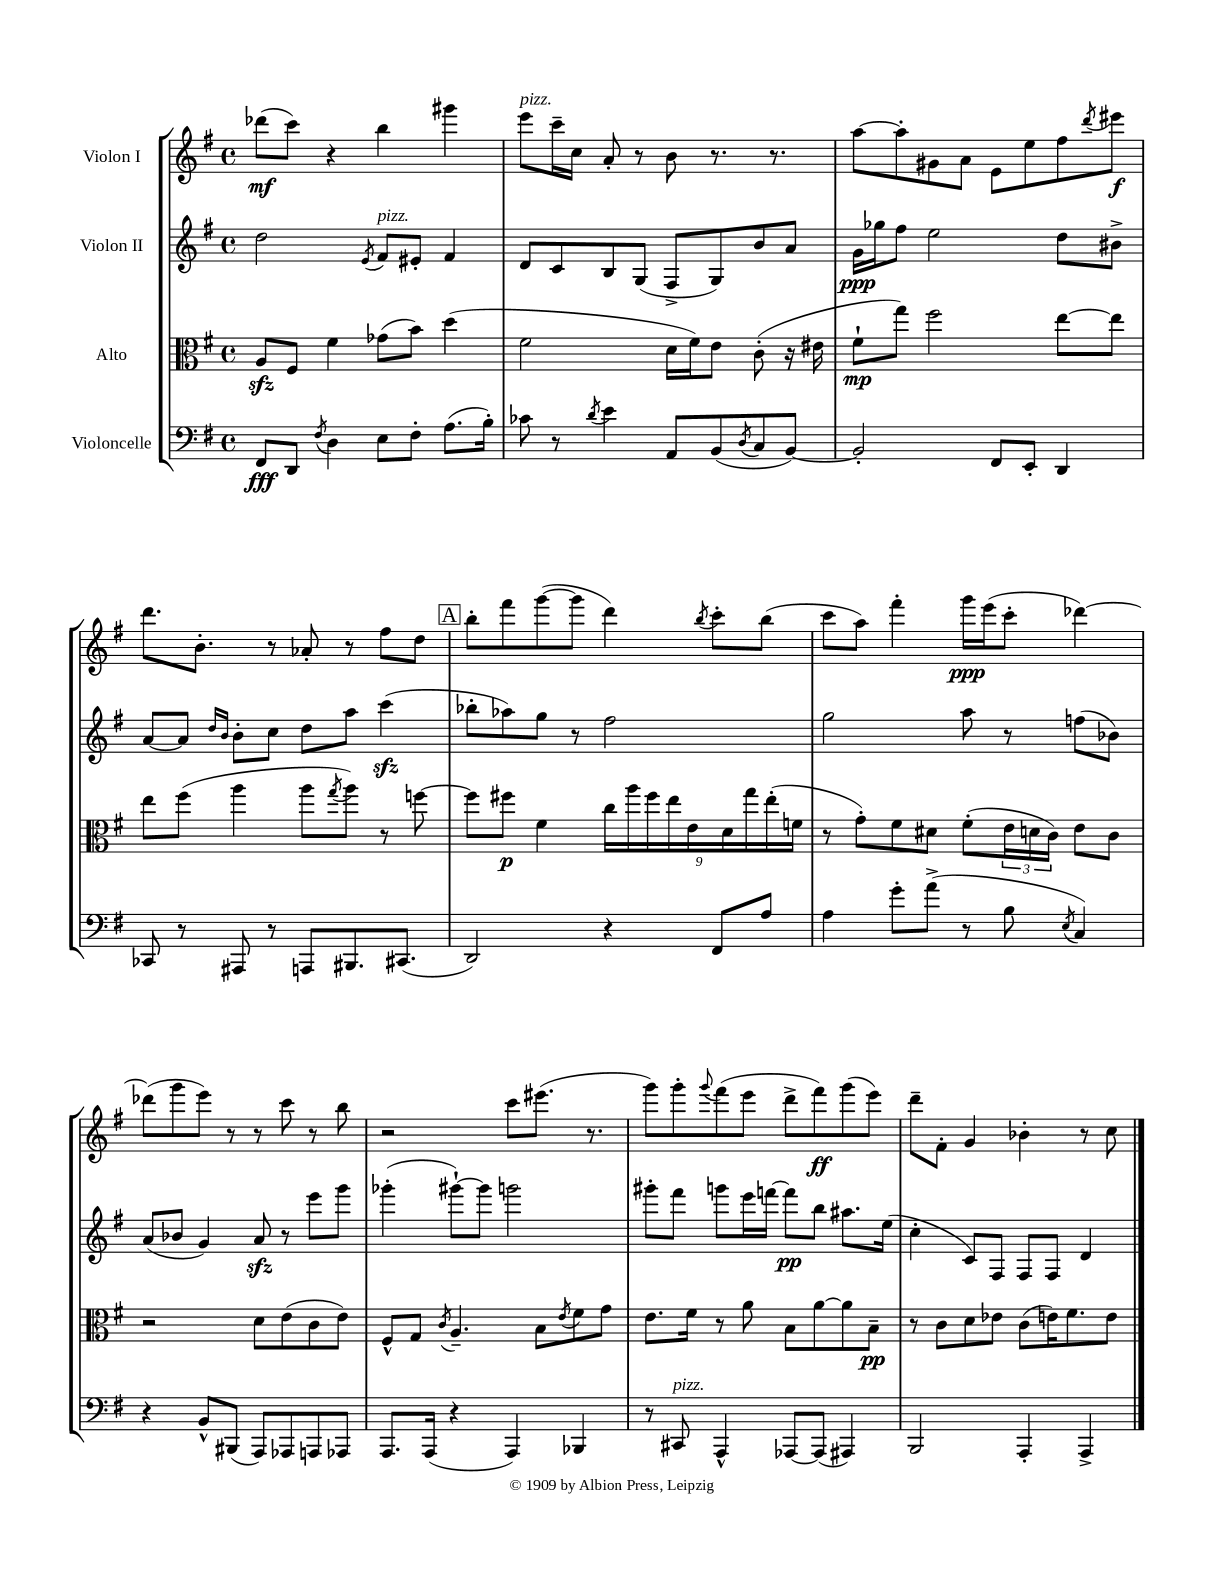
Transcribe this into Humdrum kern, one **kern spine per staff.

**kern	**dynam	**kern	**dynam	**kern	**dynam	**kern	**dynam
*part4	*part4	*part3	*part3	*part2	*part2	*part1	*part1
*staff4	*staff4	*staff3	*staff3	*staff2	*staff2	*staff1	*staff1
*I"Violoncelle	*	*I"Alto	*	*I"Violon II	*	*I"Violon I	*
*clefF4	*	*clefC3	*	*clefG2	*	*clefG2	*
*k[f#]	*	*k[f#]	*	*k[f#]	*	*k[f#]	*
*M4/4	*	*M4/4	*	*M4/4	*	*M4/4	*
*met(c)	*	*met(c)	*	*met(c)	*	*met(c)	*
=1	=1	=1	=1	=1	=1	=1	=1
8FF#/L	fff	8Azz/L	.	2dd\	.	(8ddd-X\L	mf
8DD/J	.	8F#/J	.	.	.	8ccc\J)	.
8qF#/	.	.	.	.	.	.	.
4D\	.	4f#\	.	.	.	4r	.
.	.	.	.	8qe/	.	.	.
!	!	!	!	!LO:TX:a:i:t=pizz.	!	!	!
8E\L	.	(8g-X\L	.	8f#/L	.	4bb\	.
8F#'\J	.	8b\J)	.	8e#X'/J	.	.	.
(8.A\L	.	(4dd\	.	4f#/	.	4ggg#X\	.
16B'\Jk)	.	.	.	.	.	.	.
=2	=2	=2	=2	=2	=2	=2	=2
!	!	!	!	!	!	!LO:TX:a:i:t=pizz.	!
8c-X\	.	2f#\	.	8d/L	.	8eee\L	.
8r	.	.	.	8c/	.	16ccc~\L	.
.	.	.	.	.	.	16cc\JJ	.
8qd/	.	.	.	.	.	.	.
4e\	.	.	.	8B/	.	8a'/	.
.	.	.	.	(8G/J	.	8r	.
8AA/L	.	16d\LL	.	8F#^/L	.	8b\	.
.	.	16f#\J)	.	.	.	.	.
(8BB/	.	8e\J	.	8G/)	.	8.r	.
8qD/	.	.	.	.	.	.	.
8C/	.	(8c'\	.	8b/	.	.	.
.	.	.	.	.	.	8.r	.
[8BB/J)	.	16r	.	8a/J	.	.	.
.	.	16e#X\	.	.	.	.	.
=3	=3	=3	=3	=3	=3	=3	=3
2BB'/]	.	8f#`\L	mp	16g\LL	ppp	[8aa\L	.
.	.	.	.	16gg-X\J	.	.	.
.	.	8gg\J)	.	8ff#\J	.	8aa'\]	.
.	.	2ff#\	.	2ee\	.	8g#X\	.
.	.	.	.	.	.	8a\J	.
8FF#/L	.	.	.	.	.	8e\L	.
8EE'/J	.	.	.	.	.	8ee\	.
4DD/	.	[8ee\L	.	8dd\L	.	8ff#\	.
.	.	.	.	.	.	8qddd/	.
.	.	8ee\J]	.	8b#X^\J	.	8eee#X\J	f
!!LO:LB:g=z
=4	=4	=4	=4	=4	=4	=4	=4
8CC-X/	.	8ee\L	.	[8a/L	.	8.ddd\L	.
8r	.	(8ff#\J	.	8a/J]	.	.	.
.	.	.	.	.	.	8.b'\J	.
.	.	.	.	16qqdd/LL	.	.	.
.	.	.	.	16qqb/JJ	.	.	.
8AAA#X/	.	4aa\	.	8b'\L	.	.	.
8r	.	.	.	8cc\J	.	8r	.
8AAAn/L	.	8aa\L	.	8dd\L	.	8a-X'/	.
.	.	8qgg/	.	.	.	.	.
8.BBB#X/	.	8aa\J)	.	8aa\J	.	8r	.
.	.	8r	.	(4ccczz\	.	8ff#\L	.
(8.CC#X/J	.	.	.	.	.	.	.
.	.	[8ffn\	.	.	.	8dd\J	.
!!LO:REH:place=s1:t=A
=5	=5	=5	=5	=5	=5	=5	=5
2DD/)	.	8ff\L]	.	8bb-X'\L	.	8bb'\L	.
.	.	8ff#X\J	p	8aa-X\)	.	8fff#\	.
.	.	4f#\	.	8gg\J	.	([8ggg\	.
.	.	.	.	8r	.	8ggg\J]	.
4r	.	18cc\LL	.	2ff#\	.	4ddd\)	.
.	.	18aa\	.	.	.	.	.
.	.	18ff#\	.	.	.	.	.
.	.	18ee\	.	.	.	.	.
.	.	18e\	.	.	.	.	.
.	.	.	.	.	.	8qbb/	.
8FF#/L	.	.	.	.	.	8ccc'\L	.
.	.	18d\	.	.	.	.	.
.	.	18gg\	.	.	.	.	.
8A/J	.	.	.	.	.	(8bb\J	.
.	.	(18ee'\	.	.	.	.	.
.	.	18fn\JJ	.	.	.	.	.
=6	=6	=6	=6	=6	=6	=6	=6
4A\	.	8r	.	2gg\	.	8ccc\L	.
.	.	8g'\L)	.	.	.	8aa\J)	.
8g'\L	.	8f#\	.	.	.	4fff#'\	.
(8a^\J	.	8d#X\J	.	.	.	.	.
8r	.	(8f#'\L	.	8aa\	.	16ggg\LL	ppp
.	.	.	.	.	.	(16eee\J	.
8B\	.	24e\L	.	8r	.	8ccc'\J	.
.	.	24dn\	.	.	.	.	.
.	.	24c\JJ)	.	.	.	.	.
8qE/	.	.	.	.	.	.	.
4C/)	.	8e\L	.	(8ffn\L	.	[4ddd-X\)	.
.	.	8c\J	.	8b-X\J)	.	.	.
!!LO:LB:g=z
=7	=7	=7	=7	=7	=7	=7	=7
4r	.	2r	.	(8a/L	.	(8ddd-X\L]	.
.	.	.	.	8b-X/J	.	8ggg\	.
8BB^^/L	.	.	.	4g/)	.	8eee\J)	.
(8BBB#X/J	.	.	.	.	.	8r	.
8AAA/L)	.	8d\L	.	8azz/	.	8r	.
8AAA-X/	.	(8e\	.	8r	.	8ccc\	.
8AAAn/	.	8c\	.	8eee\L	.	8r	.
8AAA-X/J	.	8e\J)	.	8ggg\J	.	8bb\	.
=8	=8	=8	=8	=8	=8	=8	=8
8.AAA/L	.	8F#^^/L	.	(4ggg-X'\	.	2r	.
.	.	8G/J	.	.	.	.	.
(16AAA/Jk	.	.	.	.	.	.	.
.	.	8qc/	.	.	.	.	.
4r	.	4.A~/	.	[8ggg#X`\L)	.	.	.
.	.	.	.	8ggg#\J]	.	.	.
4AAA/)	.	.	.	2gggn\	.	8ccc\L	.
.	.	8B\L	.	.	.	(8.eee#X\J	.
.	.	8qe/	.	.	.	.	.
4BBB-X/	.	8f#\	.	.	.	.	.
.	.	.	.	.	.	8.r	.
.	.	8g\J	.	.	.	.	.
=9	=9	=9	=9	=9	=9	=9	=9
8r	.	8.e\L	.	8ggg#X'\L	.	8ggg\L)	.
!LO:TX:a:i:t=pizz.	!	!	!	!	!	!	!
8CC#X/	.	.	.	8fff#\J	.	8ggg'\	.
.	.	16f#\Jk	.	.	.	.	.
.	.	.	.	.	.	8qqggg/	.
4AAA^^/	.	8r	.	8gggn\L	.	(8fff#\	.
.	.	8a\	.	16eee\L	.	8eee\J	.
.	.	.	.	[16fffn\JJ	.	.	.
[8AAA-X/L	.	8B\L	.	8fff\L]	pp	8ddd^\L	.
(8AAA-/J]	.	[8a\	.	8bb\J	.	8fff#\)	ff
4AAA#X/)	.	8a\]	.	8.aa#X\L	.	(8ggg\	.
.	.	8B~\J	pp	.	.	8eee\J)	.
.	.	.	.	(16ee\Jk	.	.	.
=10	=10	=10	=10	=10	=10	=10	=10
2BBB/	.	8r	.	4cc'\	.	8ddd~\L	.
.	.	8c\L	.	.	.	8f#'\J	.
.	.	8d\	.	8c/L)	.	4g/	.
.	.	8e-X\J	.	8F#/J	.	.	.
4AAA'/	.	(8c\L	.	8F#/L	.	4b-X'\	.
.	.	16en\K)	.	8F#/J	.	.	.
.	.	8.f#\	.	.	.	.	.
4AAA^/	.	.	.	4d/	.	8r	.
.	.	8e\J	.	.	.	8cc\	.
==	==	==	==	==	==	==	==
*-	*-	*-	*-	*-	*-	*-	*-
